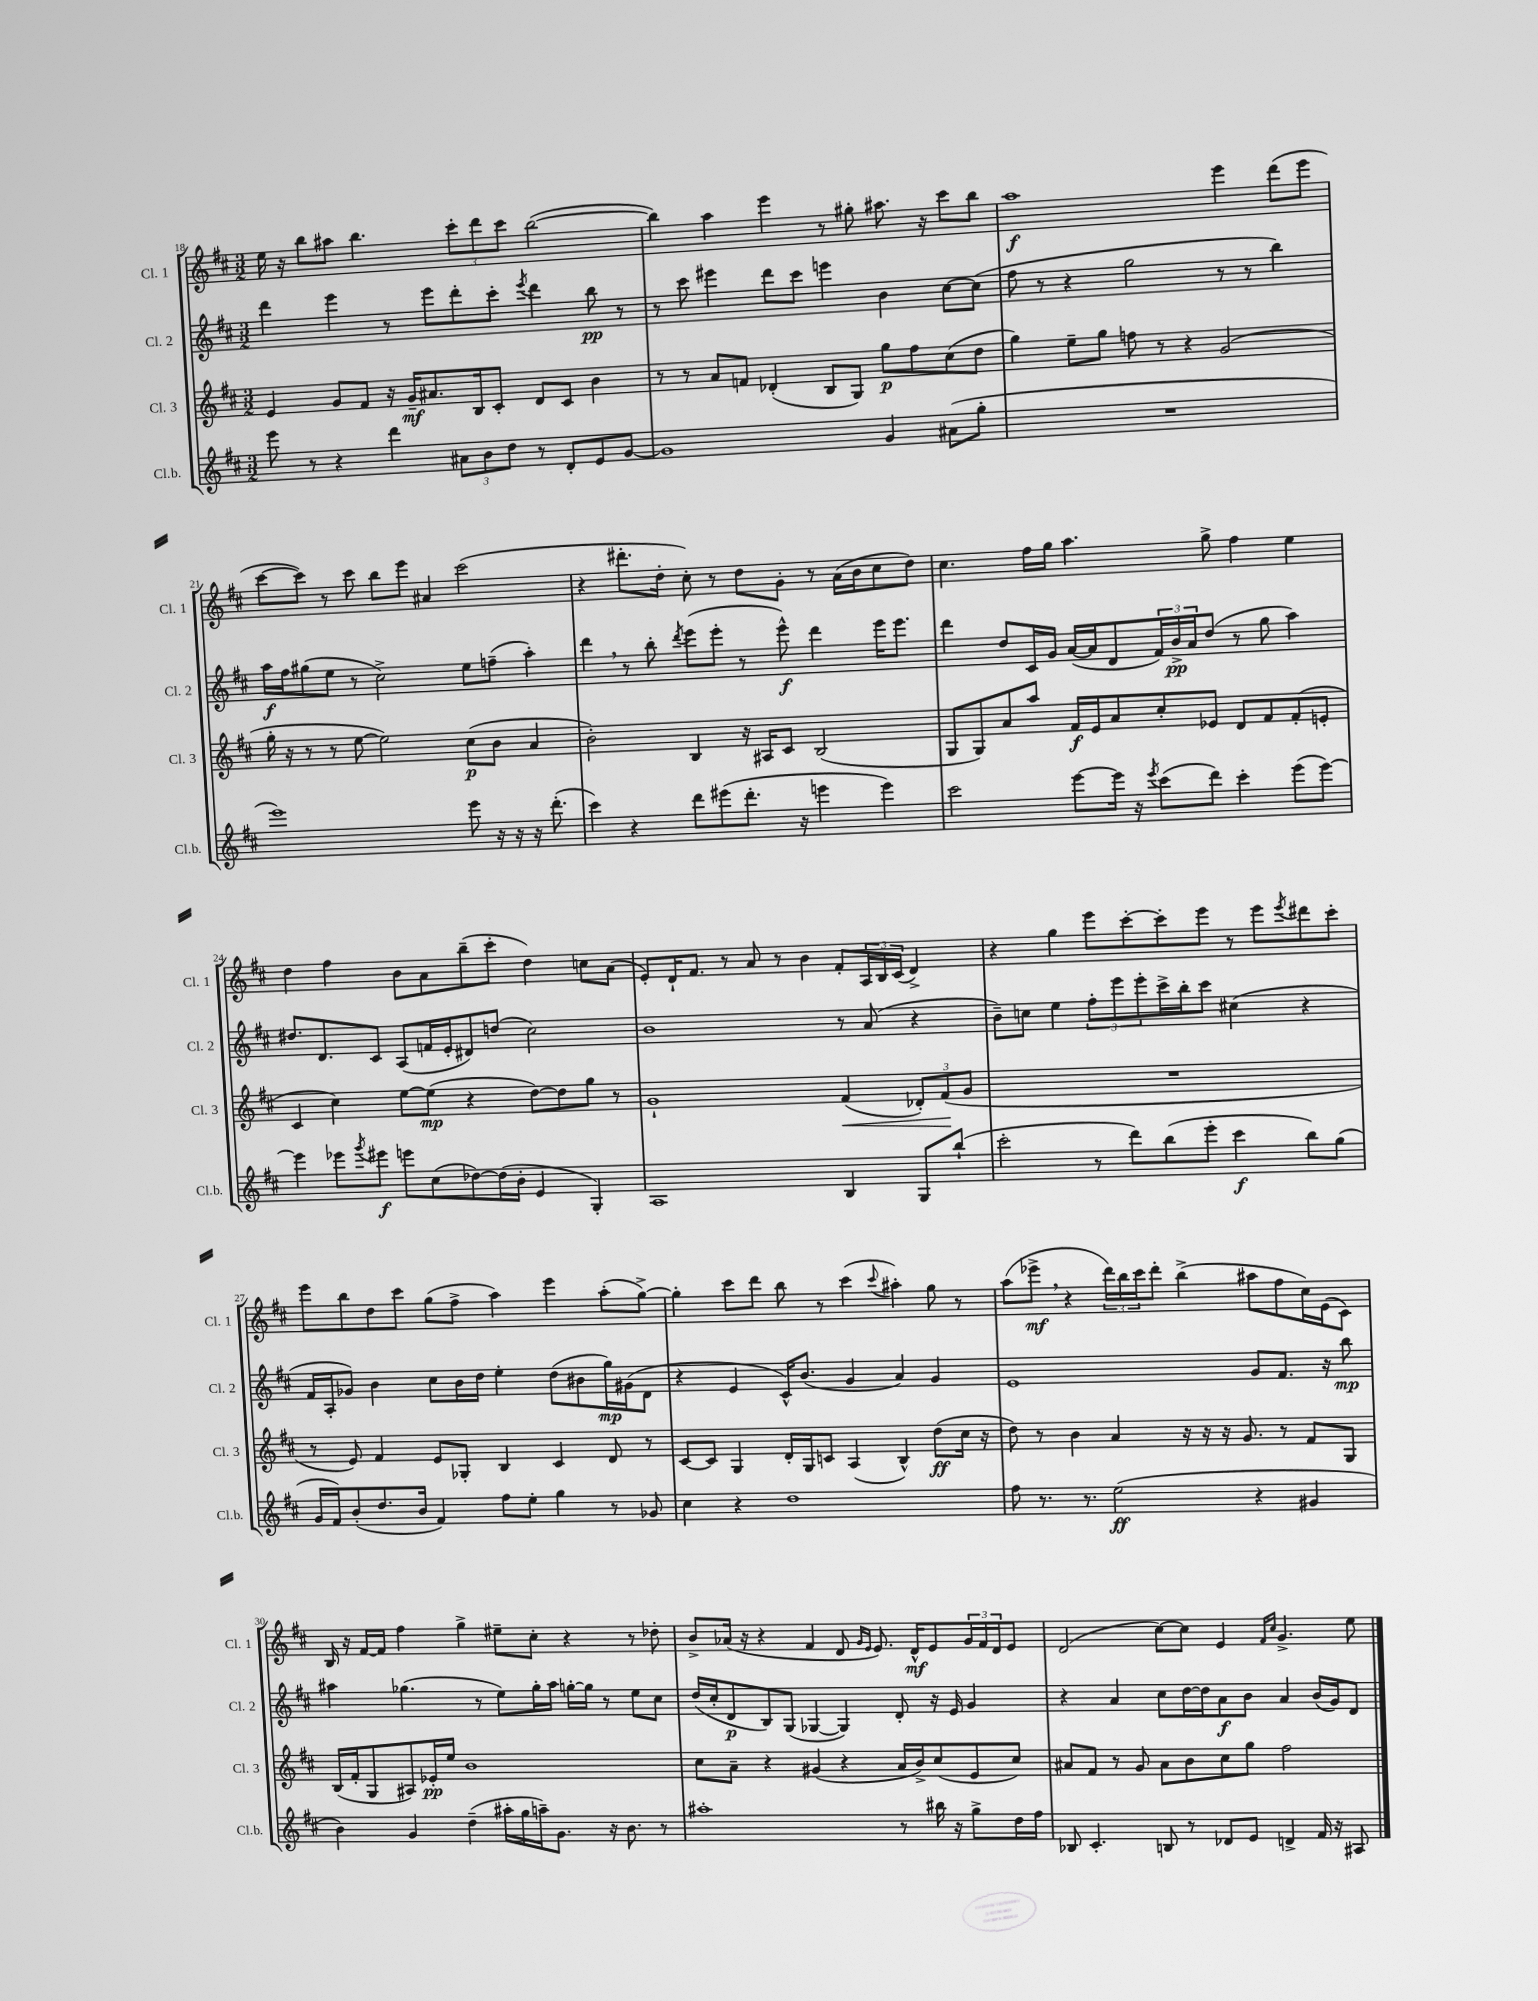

**kern	**dynam	**kern	**dynam	**kern	**dynam	**kern	**dynam
*part4	*part4	*part3	*part3	*part2	*part2	*part1	*part1
*staff4	*staff4	*staff3	*staff3	*staff2	*staff2	*staff1	*staff1
*I"Cl.b.	*	*I"Cl. 3	*	*I"Cl. 2	*	*I"Cl. 1	*
*I'Cl.b.	*	*I'Cl. 3	*	*I'Cl. 2	*	*I'Cl. 1	*
*clefG2	*	*clefG2	*	*clefG2	*	*clefG2	*
*k[f#c#]	*	*k[f#c#]	*	*k[f#c#]	*	*k[f#c#]	*
*M3/2	*	*M3/2	*	*M3/2	*	*M3/2	*
=18	=18	=18	=18	=18	=18	=18	=18
8eee\	.	4e/	.	4ddd\	.	16ee\	.
.	.	.	.	.	.	16r	.
8r	.	.	.	.	.	8bb\L	.
4r	.	8g/L	.	4eee\	.	8aa#X\J	.
.	.	8f#/J	.	.	.	4.bb\	.
4ddd\	.	16r	.	8r	.	.	.
.	.	16g~/KL	mf	.	.	.	.
.	.	8.a#X/	.	8eee\L	.	.	.
12a#X\L	.	.	.	8ddd'\	.	12ccc#'\L	.
.	.	16B/k	.	.	.	.	.
12b\	.	.	.	.	.	12ddd\	.
.	.	8c#'/J	.	8ccc#'\J	.	.	.
12dd\J	.	.	.	.	.	12ccc#\J	.
.	.	.	.	8qeee/	.	.	.
8r	.	8d/L	.	4ddd\	.	([2bb\	.
8d'/L	.	8c#/J	.	.	.	.	.
8e/	.	4b\	.	8bb\	pp	.	.
[8g/J	.	.	.	8r	.	.	.
=19	=19	=19	=19	=19	=19	=19	=19
1g]	.	8r	.	8r	.	4bb\])	.
.	.	8r	.	8ccc#\	.	.	.
.	.	8a/L	.	4eee#X\	.	4aa\	.
.	.	8fn/J	.	.	.	.	.
.	.	(4d-X'/	.	8ddd\L	.	4eee\	.
.	.	.	.	8ccc#\J	.	.	.
.	.	8B/L	.	4eeen\	.	8r	.
.	.	8G/J)	.	.	.	8gg#X'\	.
4g/	.	8gg\L	p	4b\	.	8.aa#X\	.
.	.	8ff#\	.	.	.	.	.
.	.	.	.	.	.	16r	.
(8a#X\L	.	(8cc#\	.	[8cc#\L	.	8ccc#\L	.
8gg'\J	.	8dd\J	.	(8cc#\J]	.	8bb\J	.
=20	=20	=20	=20	=20	=20	=20	=20
1.r	.	4gg\)	.	8ff#\	.	1aa	f
.	.	.	.	8r	.	.	.
.	.	8ee~\L	.	4r	.	.	.
.	.	8gg\J	.	.	.	.	.
.	.	8ffn\	.	2gg\	.	.	.
.	.	8r	.	.	.	.	.
.	.	4r	.	.	.	.	.
.	.	(2g/	.	8r	.	4eee\	.
.	.	.	.	8r	.	.	.
.	.	.	.	4bb\)	.	(8ddd\L	.
.	.	.	.	.	.	8eee\J	.
!!LO:LB:g=z
=21	=21	=21	=21	=21	=21	=21	=21
1eee)	.	16gg'\	.	16aa\LL	f	[8ccc#\L	.
.	.	16r	.	16ff#\J	.	.	.
.	.	8r	.	(8gg#X\	.	8ccc#\J])	.
.	.	8r	.	8ee\J	.	8r	.
.	.	[8ee\	.	8r	.	8ccc#\	.
.	.	2ee\])	.	2cc#^\)	.	8bb\L	.
.	.	.	.	.	.	8eee\J	.
.	.	.	.	.	.	4a#X/	.
8eee\	.	(8cc#\L	p	8ee\L	.	(2ccc#\	.
16r	.	8b\J	.	(8ffn~\J	.	.	.
16r	.	.	.	.	.	.	.
16r	.	4a/	.	4aa'\)	.	.	.
(8.ddd'\	.	.	.	.	.	.	.
=22	=22	=22	=22	=22	=22	=22	=22
4ccc#\)	.	2b'\)	.	4ddd,\	.	4r	.
4r	.	.	.	8r	.	8.ddd#X'\L	.
.	.	.	.	8bb'\	.	.	.
.	.	.	.	.	.	16dd'\Jk	.
.	.	.	.	8qddd/	.	.	.
8ddd\L	.	4B/	.	(8eee\L	.	8cc#'\)	.
(8eee#X\	.	.	.	8eee'\J	.	8r	.
8.ddd'\J	.	16r	.	8r	.	8dd\L	.
.	.	16A#X/KL	.	.	.	.	.
.	.	8c#/J	.	8eee^^\)	f	8g'\J	.
16r	.	.	.	.	.	.	.
4eeen\	.	(2B/	.	4ddd\	.	8r	.
.	.	.	.	.	.	(16a\LL	.
.	.	.	.	.	.	16b\J	.
4eee\)	.	.	.	16eee\KL	.	8cc#\	.
.	.	.	.	8.eee\J	.	.	.
.	.	.	.	.	.	8dd\J)	.
=23	=23	=23	=23	=23	=23	=23	=23
2ccc#\	.	8G/L	.	4ddd\	.	4.cc#\	.
.	.	8G/)	.	.	.	.	.
.	.	8a/	.	8dd/L	.	.	.
.	.	8aa/J	.	16c#/L	.	16ff#\LL	.
.	.	.	.	16g/JJ	.	16gg\JJ	.
[8eee\L	.	16f#/LL	f	([16a/LL	.	4.aa\	.
.	.	16e/J	.	16a/J]	.	.	.
16eee\Jk]	.	8a/	.	8d/	.	.	.
16r	.	.	.	.	.	.	.
8qeee/	.	.	.	.	.	.	.
(8ccc#\L	.	8cc#'/	.	24f#/L)	.	.	.
.	.	.	.	24b^/	pp	.	.
.	.	.	.	24a/J	.	.	.
8ddd\J)	.	8e-X/J	.	(8dd/J	.	8gg^\	.
4ccc#'\	.	8d/L	.	8r	.	4ff#\	.
.	.	8f#/	.	8gg\	.	.	.
(8eee\L	.	(8f#'/	.	4aa\)	.	4ee\	.
[8eee\J)	.	8en'/J	.	.	.	.	.
!!LO:LB:g=z
=24	=24	=24	=24	=24	=24	=24	=24
4eee\]	.	4c#/	.	8.dd#X/L	.	4dd\	.
.	.	.	.	8.d/	.	.	.
8eee-X\L	.	4cc#\)	.	.	.	4ff#\	.
8qggg/	.	.	.	.	.	.	.
8eee#X\J	f	.	.	8c#/J	.	.	.
8eeen\L	.	[8ee\L	.	(8A/L	.	8b\L	.
(8cc#\	.	(8ee\J]	mp	16fn/L	.	8a\	.
.	.	.	.	16e'/J	.	.	.
[8dd-X\)	.	4r	.	8d#X/)	.	(8bb~\	.
(16dd-\L]	.	.	.	(8ddn/J	.	8ccc#'\J	.
16b'\JJ	.	.	.	.	.	.	.
4e/	.	[8dd\L)	.	2cc#\)	.	4dd\)	.
.	.	8dd\]	.	.	.	.	.
4G'/)	.	8gg\J	.	.	.	8ccn\L	.
.	.	8r	.	.	.	(8a\J	.
=25	=25	=25	=25	=25	=25	=25	=25
1A	.	1g`	.	1b	.	8e'/L)	.
.	.	.	.	.	.	16d`/K	.
.	.	.	.	.	.	8.f#/J	.
.	.	.	.	.	.	8r	.
.	.	.	.	.	.	8a/	.
.	.	.	.	.	.	8r	.
.	.	.	.	.	.	4b\	.
!	!	!	!LO:HP:b	!	!	!	!
4B/	.	(4f#/	<	8r	.	8f#'/L	.
.	.	.	.	(8a/	.	24A/L	.
.	.	.	.	.	.	24B/	.
.	.	.	.	.	.	(24c#/JJ	.
8G/L	.	12d-X'/L)	.	4r	.	4d^/)	.
.	.	(12f#/	.	.	.	.	.
(8bb`/J	.	.	.	.	.	.	.
.	.	12g/J	[	.	.	.	.
=26	=26	=26	=26	=26	=26	=26	=26
2ccc#'\	.	1.r	.	8b~\L)	.	4r	.
.	.	.	.	8ccn\J	.	.	.
.	.	.	.	4ee\	.	4gg\	.
8r	.	.	.	12ff#'\L	.	8eee\L	.
.	.	.	.	12eee\	.	.	.
8ddd\L)	.	.	.	.	.	[8ccc#'\	.
.	.	.	.	12eee'\	.	.	.
(8bb\	.	.	.	16ccc#^\L	.	8ccc#'\]	.
.	.	.	.	16bb'\J	.	.	.
8eee'\J	.	.	.	8ccc#\J	.	8eee\J	.
4ccc#\	f	.	.	(4cc#X\	.	8r	.
.	.	.	.	.	.	8eee\L	.
.	.	.	.	.	.	8qeee/	.
8bb\L)	.	.	.	4r	.	8ddd#X\	.
(8gg\J	.	.	.	.	.	8ccc#'\J	.
!!LO:LB:g=z
=27	=27	=27	=27	=27	=27	=27	=27
16g/LL	.	8r	.	16f#/LL	.	8eee\L	.
16f#/J)	.	.	.	16A'/J	.	.	.
(8b'/	.	8e/)	.	8g-X/J)	.	8bb\	.
8.dd/	.	4f#/	.	4b\	.	8dd\	.
.	.	.	.	.	.	8ccc#\J	.
16b/Jk	.	.	.	.	.	.	.
4f#/)	.	8e/L	.	8cc#\L	.	(8gg\L	.
.	.	8G-X'/J	.	16b\L	.	8ff#^\J	.
.	.	.	.	16dd\JJ	.	.	.
8ff#\L	.	4B/	.	4ee'\	.	4aa\)	.
8ee'\J	.	.	.	.	.	.	.
4gg\	.	4c#/	.	(8dd\L	.	4eee\	.
.	.	.	.	8b#X\	.	.	.
8r	.	8d/	.	16gg\L)	mp	(8aa'\L	.
.	.	.	.	(16g#X\J	.	.	.
8g-X/	.	8r	.	8d\J	.	[8gg^\J)	.
=28	=28	=28	=28	=28	=28	=28	=28
4cc#\	.	[8c#/L	.	4r	.	4gg'\]	.
.	.	8c#/J]	.	.	.	.	.
4r	.	4G/	.	4e/	.	8ccc#\L	.
.	.	.	.	.	.	8ddd\J	.
1dd	.	16d'/LL	.	16c#^^/KL)	.	8bb\	.
.	.	16G/J	.	(8.b/J	.	.	.
.	.	8cn/J	.	.	.	8r	.
.	.	(4A/	.	4g/	.	(4ccc#\	.
.	.	.	.	.	.	8qqccc#/	.
.	.	4B^^/)	.	4a/)	.	4aa#X'\)	.
.	.	(8dd\L	ff	4g/	.	8gg\	.
.	.	16cc#\Jk	.	.	.	8r	.
.	.	16r	.	.	.	.	.
=29	=29	=29	=29	=29	=29	=29	=29
8ff#\	.	8dd\)	.	1e	.	(8aa\L	.
8.r	.	8r	.	.	.	8eee-X^,\J	mf
.	.	4b\	.	.	.	4r	.
8.r	.	.	.	.	.	.	.
(2ee\	ff	4a/	.	.	.	24ddd\LL)	.
.	.	.	.	.	.	24bb\	.
.	.	.	.	.	.	24ccc#\J	.
.	.	.	.	.	.	8ddd'\J	.
.	.	16r	.	.	.	(4bb^\	.
.	.	16r	.	.	.	.	.
.	.	16r	.	.	.	.	.
.	.	8.g/	.	.	.	.	.
4r	.	.	.	8g/L	.	8aa#X\L	.
.	.	8r	.	8.f#/J	.	8ff#\	.
4g#X/	.	8f#/L	.	.	.	16cc#\L)	.
.	.	.	.	16r	.	(16e\J	.
.	.	8G/J	.	8bb\	mp	8c#\J)	.
!!LO:LB:g=z
=30	=30	=30	=30	=30	=30	=30	=30
4b\)	.	(16B/LL	.	4aa#X\	.	16B/	.
.	.	16f#'/J	.	.	.	16r	.
.	.	8G/	.	.	.	[16f#/LL	.
.	.	.	.	.	.	16f#/JJ]	.
4g/	.	8A#X/)	.	(4.gg-X\	.	4ff#\	.
.	.	16e-X'/L	pp	.	.	.	.
.	.	16ee/JJ	.	.	.	.	.
(4dd~\	.	1b	.	.	.	4gg^\	.
.	.	.	.	8r	.	.	.
16aa#X'\LL	.	.	.	8ee\L)	.	8ee#X~\L	.
16gg\	.	.	.	.	.	.	.
16aan~\J)	.	.	.	16gg-'\L	.	8cc#'\J	.
8.g\J	.	.	.	16aa#\JJ	.	.	.
.	.	.	.	[16ggn'\LL	.	4r	.
.	.	.	.	16gg\JJ]	.	.	.
16r	.	.	.	8r	.	.	.
8.b\	.	.	.	.	.	.	.
.	.	.	.	8ee\L	.	8r	.
8r	.	.	.	8cc#\J	.	8dd-X'\	.
=31	=31	=31	=31	=31	=31	=31	=31
1aa#X'	.	8cc#\L	.	(16dd/LL	.	8b^/L	.
.	.	.	.	16cc#'/J	.	.	.
.	.	8a~\J	.	8d/	p	(16a-X/Jk	.
.	.	.	.	.	.	16r	.
.	.	4r	.	8B/)	.	4r	.
.	.	.	.	(8G/J	.	.	.
.	.	(4g#X/	.	[4G-X/	.	4f#/	.
.	.	4r	.	4G-/])	.	8d/	.
.	.	.	.	.	.	16qqg/LL	.
.	.	.	.	.	.	16qqe/JJ	.
.	.	.	.	.	.	8.e/)	.
8r	.	16a/LL	.	8d'/	.	.	.
.	.	16b^/J)	.	.	.	16d^^/KL	mf
16bb#X\	.	(8cc#/	.	16r	.	8e/	.
16r	.	.	.	16e/	.	.	.
8gg^\L	.	8e/	.	4g/	.	24g/L	.
.	.	.	.	.	.	24f#/	.
.	.	.	.	.	.	24d/J	.
16dd\L	.	8cc#/J)	.	.	.	8e/J	.
16ff#\JJ	.	.	.	.	.	.	.
=32	=32	=32	=32	=32	=32	=32	=32
8B-X/	.	8a#X/L	.	4r	.	(2d/	.
4.c#'/	.	8f#/J	.	.	.	.	.
.	.	8r	.	4a/	.	.	.
.	.	8g/	.	.	.	.	.
8Bn/	.	8a#\L	.	8cc#\L	.	[8cc#\L)	.
8r	.	8b\	.	[16dd\L	.	8cc#\J]	.
.	.	.	.	16dd\J]	.	.	.
8d-X/L	.	8cc#\	.	8a\	f	4e/	.
8e/J	.	8gg\J	.	8b\J	.	.	.
.	.	.	.	.	.	16qqf#/LL	.
.	.	.	.	.	.	16qqcc#/JJ	.
4dn^/	.	2ff#\	.	4a/	.	4.g^/	.
16f#/	.	.	.	(16b/LL	.	.	.
16r	.	.	.	16g/J)	.	.	.
8A#X/	.	.	.	8d/J	.	8ee\	.
==	==	==	==	==	==	==	==
*-	*-	*-	*-	*-	*-	*-	*-
